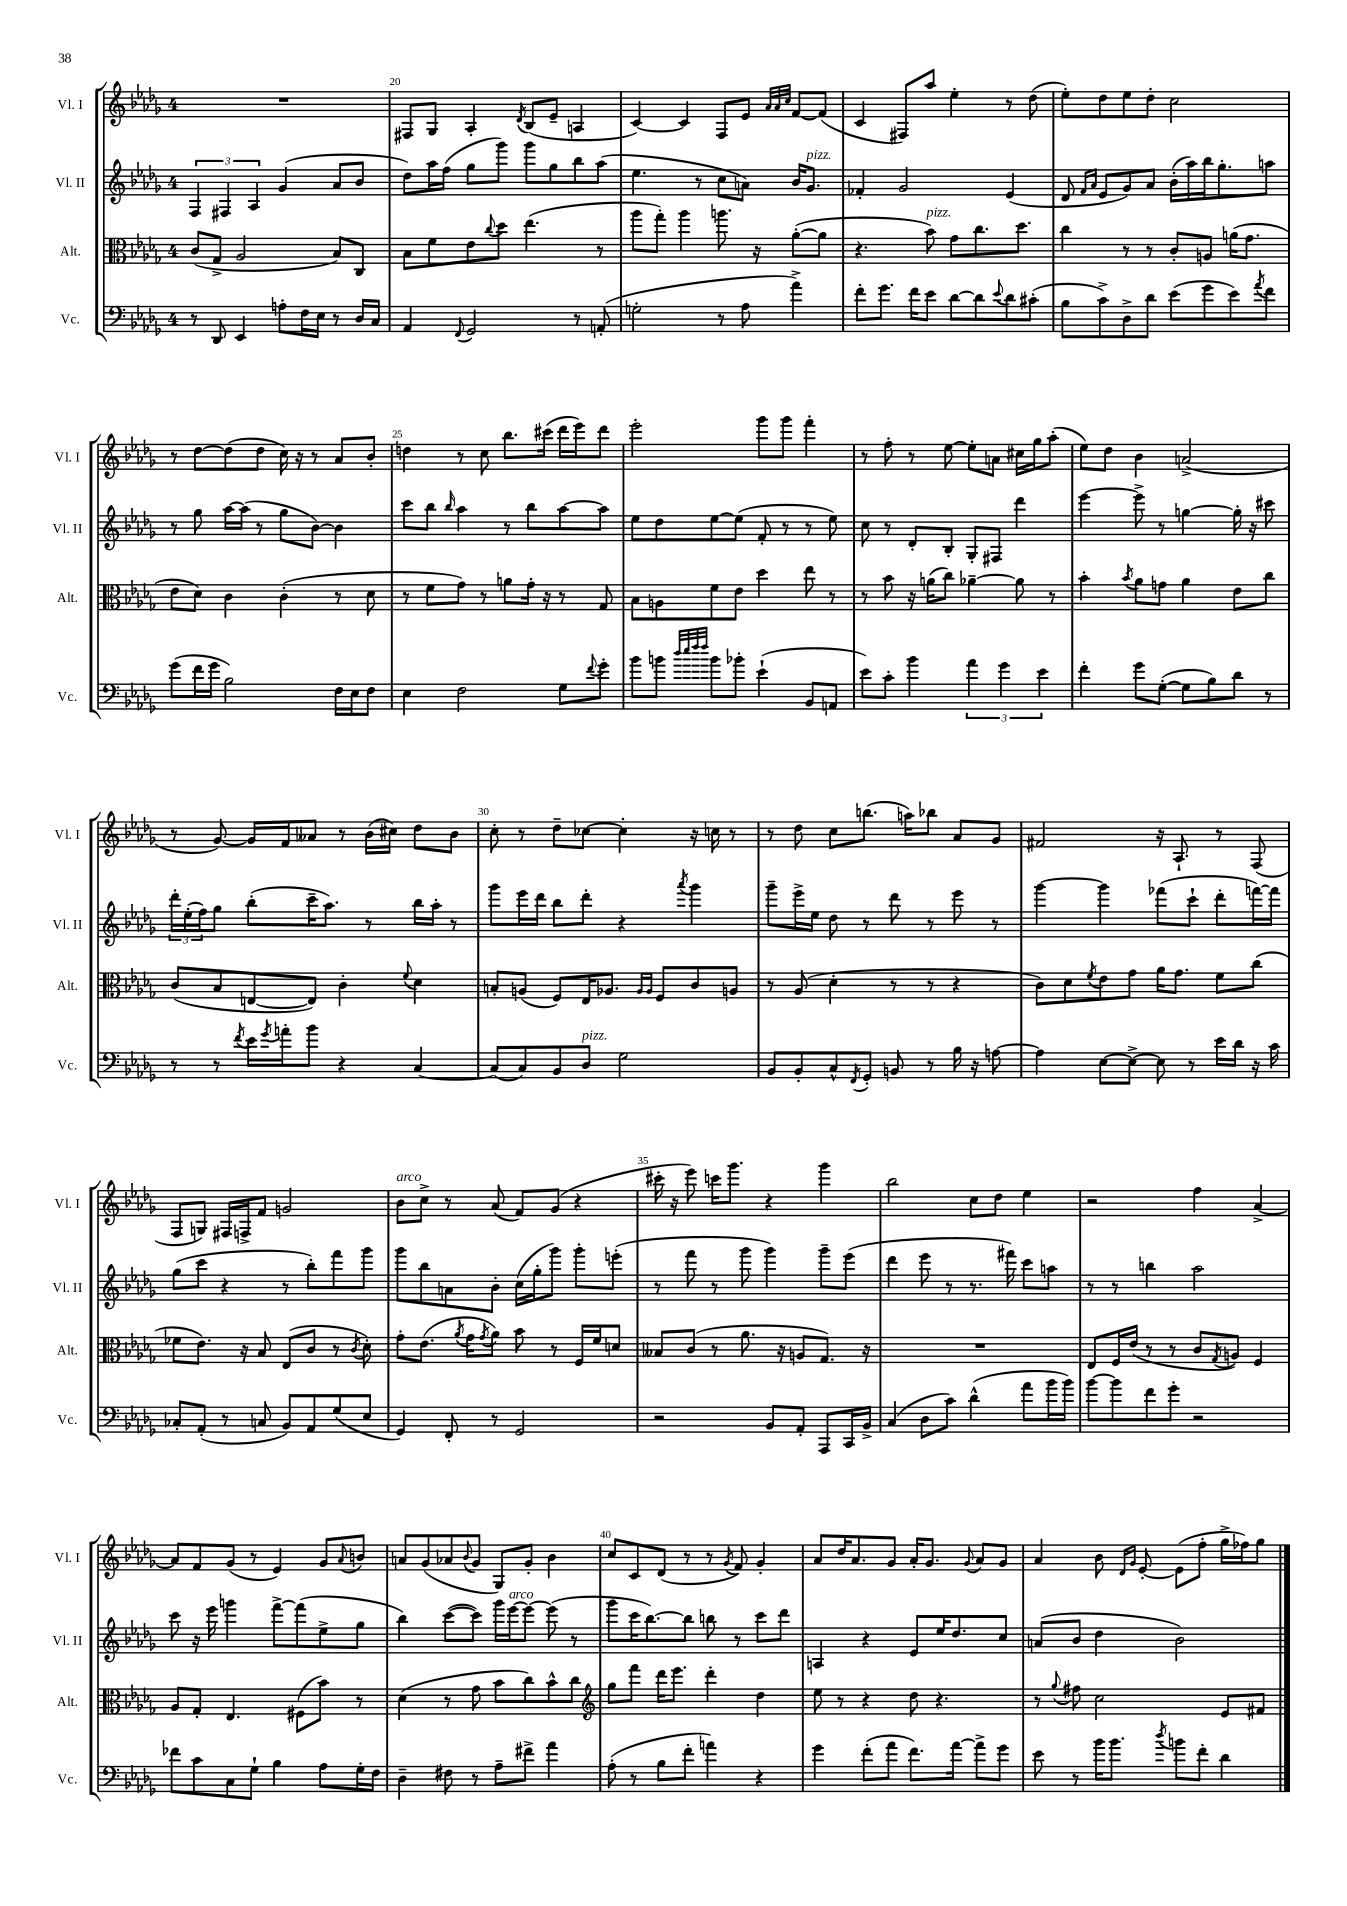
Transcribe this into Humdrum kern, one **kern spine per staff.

**kern	**kern	**kern	**kern
*part4	*part3	*part2	*part1
*staff4	*staff3	*staff2	*staff1
*I"Vc.	*I"Alt.	*I"Vl. II	*I"Vl. I
*I'Vc.	*I'Alt.	*I'Vl. II	*I'Vl. I
*clefF4	*clefC3	*clefG2	*clefG2
*k[b-e-a-d-g-]	*k[b-e-a-d-g-]	*k[b-e-a-d-g-]	*k[b-e-a-d-g-]
*M4/4	*M4/4	*M4/4	*M4/4
=19	=19	=19	=19
8r	(8c/L	6F/	1r
8DD-/	8G-^/J	.	.
.	.	6F#X/	.
4EE-/	2A-/	.	.
.	.	6A-/	.
8An'\L	.	(4g-/	.
16F\L	.	.	.
16E-\JJ	.	.	.
8r	8B-/L)	8a-/L	.
16D-/LL	8C/J	8b-/J	.
16C/JJ	.	.	.
=20	=20	=20	=20
4AA-/	8B-\L	8dd-\L)	8F#X/L
.	8f\	16aa-\L	8G-/J
.	.	(16ff\JJ	.
8qqFF/	.	.	.
2GG-/	8e-\	8gg-\L	4A-'/
.	8qqcc/	.	.
.	8dd-\J	8ggg-\J)	.
.	.	.	8qd-/
.	(4.ee-\	8ggg-\L	(8B-/L
.	.	8gg-\	8e-~/J
8r	.	8bb-\	4An/
(8AAn'/	8r	(8aa-\J	.
=21	=21	=21	=21
2Gn'\	8aa-\L	4.ee-\	[4c/)
.	8gg-'\J)	.	.
.	4aa-\	.	4c/]
.	.	8r	.
8r	8.aan\	8cc\L	8F/L
8A-\	.	8an\J)	8e-/J
.	16r	.	.
.	.	.	32qqa-/LLL
.	.	.	32qqa-/
.	.	.	32qqcc/JJJ
4a-^\)	([8a-'\L	16b-/KL	[8f/L
!	!	!LO:TX:a:i:t=pizz.	!
.	.	8.g-/J	.
.	8a-\J]	.	(8f/J]
=22	=22	=22	=22
8f'\L	4.r	4f-X'/	4c/
8.g-\J	.	.	.
.	.	2g-/	8F#X/L)
16f\KL	.	.	.
!	!LO:TX:a:i:t=pizz.	!	!
8e-\J	8b-\)	.	8aa-/J
[8d-\L	8g-\L	.	4ee-'\
8d-\]	8.cc\	.	.
8qqe-/	.	.	.
8d-\	.	(4e-/	8r
.	8.dd-\J	.	.
(8c#X'\J	.	.	(8dd-\
=23	=23	=23	=23
8B-\L	4cc\	8d-/	8ee-'\L)
.	.	16qqf/LL	.
.	.	16qqa-/JJ	.
8c^\)	.	8e-/L	8dd-\
8D-^\	8r	8g-/)	8ee-\
8d-\J	8r	8a-/J	8dd-'\J
(8e-\L	8c'/L	(16b-'\LL	2cc\
.	.	16aa-\)	.
8g-\	8An/J	16bb-\J	.
.	.	8.gg-'\	.
8e-\)	(16an\KL	.	.
.	8.g-\J	.	.
8qa-/	.	.	.
8f\J	.	8aan\J	.
!!LO:LB:g=z
=24	=24	=24	=24
(8g-\L	8e-\L	8r	8r
16f\L	8d-\J)	8gg-\	[8dd-\L
16g-\JJ	.	.	.
2B-\)	4c\	[16aa-\LL	(8dd-\]
.	.	(16aa-\JJ]	.
.	.	8r	8dd-\J
.	(4c'\	8gg-\L	16cc\)
.	.	.	16r
.	.	[8b-\J)	8r
16F\LL	8r	4b-\]	8a-/L
16E-\J	.	.	.
8F\J	8d-\	.	8b-'/J
=25	=25	=25	=25
4E-\	8r	8ccc\L	4ddn\
.	8f\L	8bb-\J	.
.	.	16qqbb-/	.
2F\	8g-\J)	4aa-\	8r
.	8r	.	8cc\
.	8an\L	8r	8.bb-\L
.	16g-'\Jk	8bb-\L	.
.	16r	.	(16ccc#X\Jk
8G-\L	8r	[8aa-\	16ddd-\LL
.	.	.	16eee-\J)
8qqf/	.	.	.
8g-'\J	8G-/	8aa-\J]	8ddd-\J
=26	=26	=26	=26
8b-\L	8B-\L	8ee-\L	2eee-'\
8bn\J	8An\	8dd-\	.
32qqdd-/LLL	.	.	.
32qqee-/	.	.	.
32qqff/	.	.	.
32qqff/JJJ	.	.	.
8b\L	8f\	[8ee-\	.
8b-X'\J	8e-\J	(8ee-\J]	.
(4e-`\	4dd-\	8f'/	8ggg-\L
.	.	8r	8ggg-\J
8BB-/L	8ee-\	8r	4fff'\
8AAn/J	8r	8ee-\)	.
=27	=27	=27	=27
8e-\L)	8r	8cc\	8r
8c'\J	8b-\	8r	8ff'\
4b-\	16r	8d-'/L	8r
.	(16an\KL	.	.
.	8cc\J)	8B-'/J	[8ee-\
6a-\	[4a-X~\	8G-'/L	8ee-'\L]
.	.	8F#X/J	8an\J
6g-\	.	.	.
.	8a-\]	4ddd-\	16cc#X\LL
.	.	.	16gg-\J
6e-\	.	.	.
.	8r	.	(8aa-'\J
=28	=28	=28	=28
4f'\	4b-'\	[4eee-\	8ee-\L)
.	.	.	8dd-\J
.	8qb-/	.	.
8g-\L	8a-\L	8eee-^\]	4b-\
([8G-'\J	8gn\J	8r	.
8G-\L]	4a-\	[4ggn\	(2an^/
8B-\)	.	.	.
8d-\J	8e-\L	16gg'\]	.
.	.	16r	.
8r	8cc\J	8ccc#X\	.
!!LO:LB:g=z
=29	=29	=29	=29
8r	(8c/L	24ddd-'\LL	8r
.	.	(24ee-'\	.
.	.	24ff\J)	.
8r	8B-/	8gg-\J	[8g-/)
8qf/	.	.	.
16e-\LL	[8En/	(8bb-'\L	16g-/LL]
8qg-/	.	.	.
16an'\J	.	.	16f/J
8b-\J	8E/J])	16ccc~\K	8a--X/J
.	.	8.aa-\J)	.
4r	4c'\	.	8r
.	.	8r	(16b-\LL
.	.	.	16cc#X\JJ)
.	8qqf/	.	.
[4C/	4d-\	16bb-\LL	8dd-\L
.	.	16aa-'\JJ	.
.	.	8r	8b-\J
=30	=30	=30	=30
(8C/L]	8Bn'/L	8ggg-\L	8cc'\
8C/)	(8An/J	16eee-\L	8r
.	.	16ddd-\JJ	.
8BB-/	8F/L)	8bb-\L	8dd-~\L
!LO:TX:a:i:t=pizz.	!	!	!
8D-/J	16E-/K	8ddd-'\J	[8cc-X\J
.	8.A-X/J	.	.
2G-\	.	4r	4cc-'\]
.	16qqA-/LL	.	.
.	16qqA-/JJ	.	.
.	8F/L	.	.
.	.	8qaaa-/	.
.	8c/	4ggg-\	16r
.	.	.	16ccn\
.	8An/J	.	8r
=31	=31	=31	=31
8BB-/L	8r	8ggg-~\L	8r
8BB-'/	(8A-/	16eee-^\L	8dd-\
.	.	16ee-\JJ	.
8C^^/	4d-'\	8dd-\	8cc\L
8qFF/	.	.	.
8GG-'/J	.	8r	(8.bbn\J
8BBn/	8r	8ddd-\	.
.	.	.	16aan\KL)
8r	8r	8r	8bb-X\J
16B-\	4r	8eee-\	8a-/L
16r	.	.	.
[8An\	.	8r	8g-/J
=32	=32	=32	=32
4A\]	8c\L)	[4ggg-\	2f#X/
.	8d-\	.	.
.	8qf/	.	.
[8E-\L	8e-\	4ggg-\]	.
8E-^\J_	8g-\J	.	.
8E-\]	16a-\KL	(8fff-X\L	16r
.	8.g-\J	.	8.A-`/
8r	.	8ccc`\J	.
16e-\LL	8f\L	8ddd-'\L	8r
16d-\JJ	.	.	.
16r	(8cc\J	[16fffn\L)	(8F/
16c\	.	16fff\JJ]	.
!!LO:LB:g=z
=33	=33	=33	=33
8C-X'/L	8f-X\L	(8gg-\L	8F/L
(8AA-'/J	8.e-\J)	8ccc\J	8Gn/J)
8r	.	4r	16F#X/LL
.	16r	.	16Fn^/J
8Cn/	8B-/	.	8f/J
8BB-/L)	(8E-/L	8r	2gn/
8AA-/	8c/J	8bb-'\L)	.
(8G-/	8r	8fff\	.
.	8qc/	.	.
8E-/J	8d-'\)	8ggg-\J	.
=34	=34	=34	=34
!	!	!	!LO:TX:a:i:t=arco
4GG-/)	8g-'\L	8ggg-\L	8b-\L
.	(8.e-\J	8bb-\	8cc^\J
8FF'/	.	8an\	8r
.	8qa-/	.	.
.	16g-\KL	.	.
.	8qg-/	.	.
8r	8a-\J)	8b-'\J	(8a-/
2GG-/	8b-\	(16cc\LL	8f/L)
.	.	16gg-'\J	.
.	8r	8ggg-\J)	(8g-/J
.	16F/LL	8ggg-'\L	4r
.	16f/J	.	.
.	8dn/J	(8eeen'\J	.
=35	=35	=35	=35
2r	8B--X/L	8r	16ccc#X'\
.	.	.	16r
.	(8c/J	8fff\	8eee-\)
.	8r	8r	16cccn\KL
.	.	.	8.ggg-\J
.	8.a-\	8ggg-\	.
8BB-/L	.	4ggg-\)	4r
.	16r	.	.
8AA-'/J	8An/L	.	.
8AAA-/L	8.G-/J)	8ggg-~\L	4ggg-\
16CC/L	.	(8eee-\J	.
16BB-^/JJ	16r	.	.
=36	=36	=36	=36
(4C/	1r	4ddd-\	2bb-\
8D-\L	.	8eee-\	.
8c\J)	.	8r	.
(4d-^^\	.	8.r	8cc\L
.	.	.	8dd-\J
.	.	16fff#X\)	.
8a-\L	.	8ccc\L	4ee-\
16b-\L	.	8aan\J	.
16b-\JJ)	.	.	.
=37	=37	=37	=37
[8b-\L	8E-/L	8r	2r
8b-\]	16F/L	8r	.
.	(16e-/JJ	.	.
8f\	8r	4bbn\	.
8g-'\J	8r	.	.
2r	8c/L	2aa-\	4ff\
.	8qG-/	.	.
.	8An/J)	.	.
.	4F/	.	[4a-^/
!!LO:LB:g=z
=38	=38	=38	=38
8f-X\L	8A-/L	8ccc\	8a-/L]
8c\	8G-'/J	16r	8f/
.	.	16eee-\	.
8C\	4.E-/	4gggn\	(8g-/J
8G-`\J	.	.	8r
4B-\	.	[8fff^\L	4e-/)
.	(8F#X\L	(8fff\]	.
8A-\L	8b-\J)	8ee-^\	8g-/L
.	.	.	8qqa-/
16G-'\L	8r	8gg-\J	8bn/J
16F\JJ	.	.	.
=39	=39	=39	=39
4D-~\	(4d-\	4bb-\)	8an/L
.	.	.	(8g-/
8F#X\	8r	([8ccc\L	8a-X/
.	.	.	8qqb-/
8r	8g-\	8ccc\J])	8g-/J
8A-~\L	8b-\L	16ggg-\LL	8G-/L)
!	!	!LO:TX:a:i:t=arco	!
.	.	[16eee-\J	.
8f#X^\J	8cc\)	8eee-\J_	8g-'/J
4a-\	8b-^^\	(8eee-\]	4b-\
.	8cc\J	8r	.
=40	=40	=40	=40
*	*clefG2	*	*
(8A-'\	8gg-\L	8ggg-\L	8cc/L
8r	8fff\J	16ccc\K	8c/
.	.	[8.bb-\)	.
8B-\L	16ddd-\KL	.	(8d-/J
.	8.eee-\J	.	.
8f'\J	.	8bb-\J]	8r
4an\)	4ddd-'\	8bbn\	8r
.	.	.	8qg-/
.	.	8r	8f/)
4r	4dd-\	8ccc\L	4g-'/
.	.	8ddd-\J	.
=41	=41	=41	=41
4g-\	8ee-\	4An/	8a-/L
.	8r	.	16dd-/K
.	.	.	8.a-/
(8f'\L	4r	4r	.
8a-\J	.	.	8g-/J
8.f\L)	8dd-\	8e-/L	16a-'/KL
.	.	.	8.g-/J
.	4.r	16ee-/K	.
[16a-\Jk	.	8.dd-/	.
.	.	.	8qqg-/
8a-^\L]	.	.	8a-/L
8g-\J	.	8cc/J	8g-/J
=42	=42	=42	=42
8e-\	8r	(8an/L	4a-/
.	8qqgg-/	.	.
8r	8ff#X\	8b-/J	.
16b-\KL	2cc\	4dd-\	8b-\
8.b-\J	.	.	.
.	.	.	16qqd-/LL
.	.	.	16qqg-/JJ
.	.	.	[8e-'/
8qdd-/	.	.	.
8bn\L	.	2b-\)	(8e-\L]
8f'\J	.	.	8ff'\J
4d-\	8e-/L	.	16gg-^\LL
.	.	.	16ff-X\J)
.	8f#X/J	.	8gg-\J
==	==	==	==
*-	*-	*-	*-
